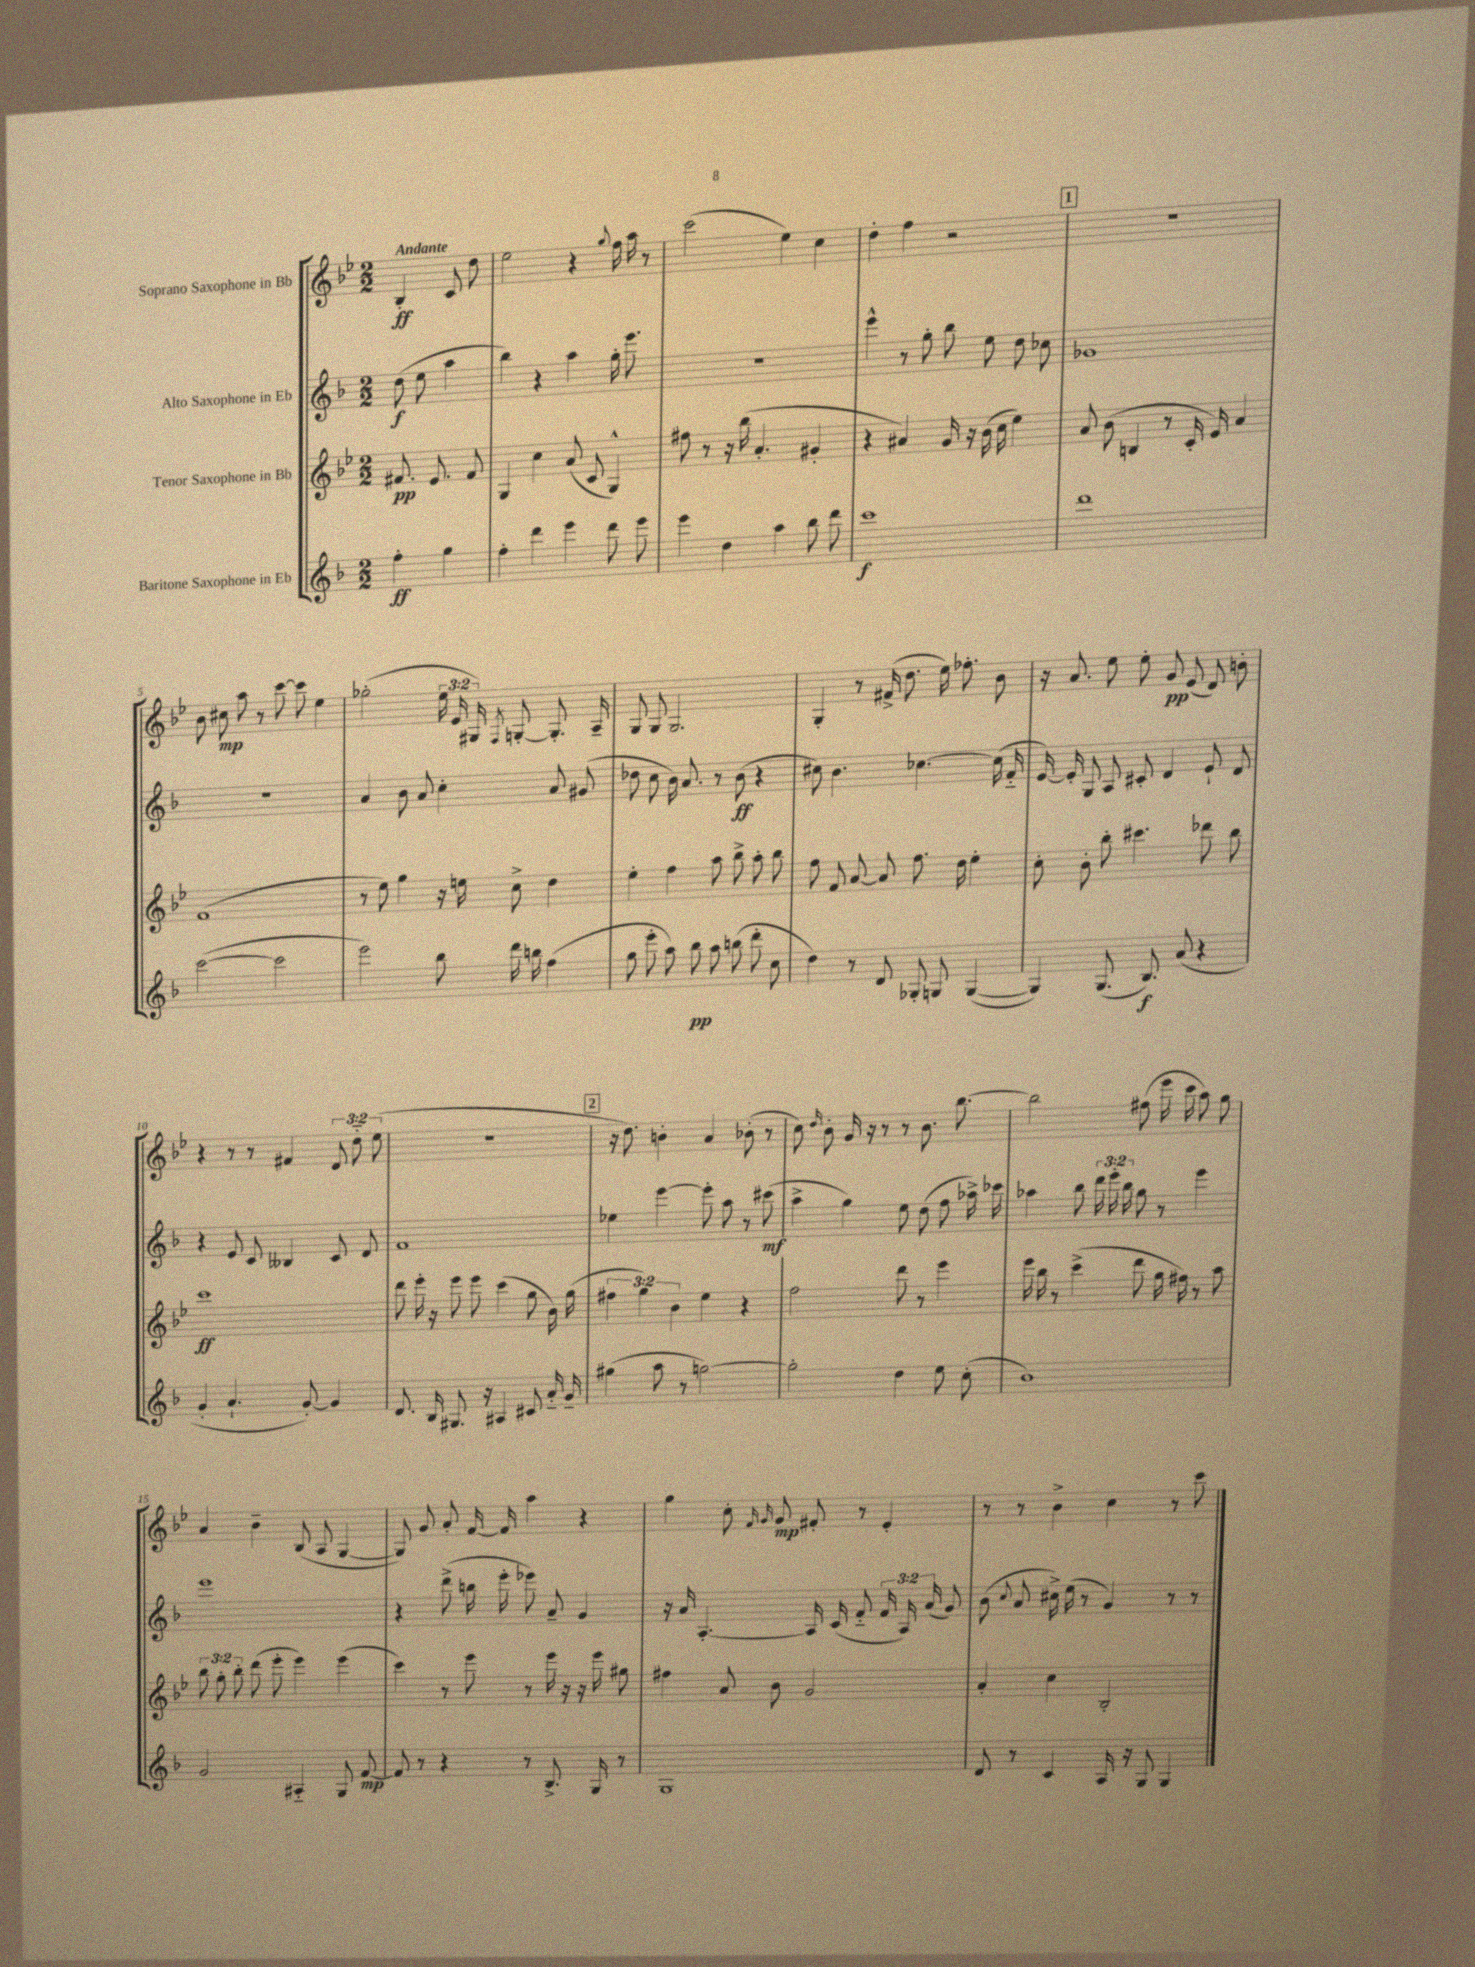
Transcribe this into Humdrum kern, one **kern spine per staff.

**kern	**kern	**kern	**kern
*staff4	*staff3	*staff2	*staff1
*clefG2	*clefG2	*clefG2	*clefG2
*k[b-]	*k[b-e-]	*k[b-]	*k[b-e-]
*M2/2	*M2/2	*M2/2	*M2/2
4ff'\	8.f#/	(8dd\	4B-'/
.	.	8ee\	.
.	8.e-/	.	.
4gg\	.	4aa\	8c/
.	8f#/	.	8dd\
=	=	=	=
4ff'\	4G/	4bb-\)	2ee-\
4ddd\	4cc\	4r	.
4eee\	(8a/	4aa\	4r
.	8c/	.	.
.	.	.	8qqgg/
8ddd\	4G^^/)	16gg'\	16ff\
.	.	8.eee\	16aa\
8eee\	.	.	8r
=	=	=	=
4eee\	8ff#\	1r	(2ccc\
.	8r	.	.
4dd\	16r	.	.
.	(16bb-\	.	.
.	4.a'/	.	.
4aa\	.	.	4ee-\)
8bb-\	4g#'/	.	4cc\
8ddd\	.	.	.
=	=	=	=
1ccc	4r	4eee^^\	4dd'\
.	4a#/)	8r	4ff\
.	.	8gg'\	.
.	16g/	8bb-\	2r
.	16r	.	.
.	(16b-\	8ee\	.
.	16cc\	.	.
.	4ee-\)	8dd\	.
.	.	8cc-\	.
=	=	=	=
1ddd	8a/	1g-	1r
.	(8b-\	.	.
.	4B/	.	.
.	8r	.	.
.	16c'/	.	.
.	16e-/)	.	.
.	4a/	.	.
=	=	=	=
([2ccc\	(1f	1r	8b-\
.	.	.	8cc#\
.	.	.	8aa\
.	.	.	8r
2ccc\]	.	.	[8ccc\
.	.	.	8ccc\]
.	.	.	4ee-\
=	=	=	=
2eee\)	8r	4a/	(2gg-'\
.	8ee-\)	.	.
.	4gg\	8b-\	.
.	.	8a/	.
8bb-\	16r	4cc'\	24ee-\
.	.	.	24e-/
.	16ee\	.	.
.	.	.	24G#/)
.	.	.	8qF/
16ddd\	8cc^\	.	[8G'/
16bb\	.	.	.
(4ff\	4dd\	8a/	8.G'/]
.	.	(8g#/	.
.	.	.	16A~/
=	=	=	=
8gg\	4ee-'\	8dd-\	8G/
8eee'\	.	8cc\	8G/
8aa\)	4ff\	16b-\)	2.G/
.	.	8.a/	.
8bb-\	.	.	.
8aa\	8aa\	8r	.
(8bb\	8bb-^\	(8b-\	.
8ddd'\	8aa'\	4r	.
8cc\	8bb-\	.	.
=	=	=	=
4dd\)	8ff\	8cc#\)	4G'/
.	8f/	4.b-\	.
8r	[8a/	.	8r
8d/	8a/]	.	(16f#^/
.	.	.	8.dd\
8G-'/	8.ff\	[4.cc-\	.
8G/	.	.	16ee-\)
.	16dd\	.	8.ff-'\
([4G/	4ee-'\	.	.
.	.	(16cc-\]	8b-\
.	.	16f'~/	.
=	=	=	=
4G/])	8cc'\	[16e/)	16r
.	.	16e'/]	8.a/
.	8b-'\	8G/	.
(8.G/	8bb-'\	8A/	8ee-\
.	4.ccc#\	8c#'/	8ee-'\
8.B-/)	.	.	.
.	.	4d/	8g/
(8a/	.	.	(8e-/
4r	8ddd-\	8e`/	8d/)
.	8bb-\	8d/	8b'\
=	=	=	=
4g'/	1ccc	4r	4r
4.a`/	.	8e/	8r
.	.	8c/	8r
.	.	4B--/	4f#/
[8g'/)	.	.	.
4g/]	.	8c/	12d/
.	.	.	12dd'~\
.	.	8d/	.
.	.	.	(12ee-\
=	=	=	=
8.d/	8ddd\	1f	1r
.	16eee-'\	.	.
16B-/	16r	.	.
8.G#/	8eee-\	.	.
.	8eee-\	.	.
16r	.	.	.
4A#/	(4ccc\	.	.
8c#/	8gg\	.	.
16a'~/	16b-\)	.	.
16g~/	(16gg\	.	.
=	=	=	=
(4gg#\	6ff#\	4ee-\	16r
.	.	.	8.dd\)
.	6gg\)	.	.
8aa\	.	[4eee\	4b'\
.	6b-\	.	.
8r	.	.	.
[2gg\)	4ee-\	8eee'\]	4a/
.	.	8aa\	.
.	4r	8r	(8b-'\
.	.	(8ccc#\	8r
=	=	=	=
2gg'\]	2ff\	4aa^\	8cc\)
.	.	.	16qqdd/
.	.	.	8b-'\
.	.	4gg\)	16g/
.	.	.	16r
.	.	.	8r
4dd\	8ddd\	8ee\	8r
.	8r	(8dd\	8.b-\
8ee\	4eee-\	8ff\	.
.	.	.	[8.bb-\
(8cc'\	.	16aa-^\)	.
.	.	16ccc-\	.
=	=	=	=
1b-)	16eee-\	4aa-\	2bb-\]
.	16bb-\	.	.
.	8r	.	.
.	(4ccc^\	8bb-\	.
.	.	24ddd\	.
.	.	24eee'\	.
.	.	24bb-\	.
.	8ddd\	8gg\	(8ff#\
.	16gg\	8r	16eee-\
.	16ff#\)	.	16ccc\
.	8r	4eee\	8aa\)
.	8aa\	.	8gg\
=	=	=	=
2g/	12bb-\	1eee	4a/
.	12gg'\	.	.
.	12bb-'\	.	.
.	(8ddd\	.	4b-~\
.	8eee-'\	.	.
4A#'~/	4eee-\)	.	(8B-/
.	.	.	8A/
8G/	(4eee-\	.	[4G/
[8f/	.	.	.
=	=	=	=
8f/]	4ccc\)	4r	8G/])
8r	.	.	8g/
4r	8r	(8ddd^\	8a'/
.	8eee-\	16bb\	[16f/
.	.	16eee'\	16f/]
8r	8r	8eee-\)	4aa\
8.B-^/	16eee-\	8a~/	.
.	16r	.	.
.	16r	4g/	4r
16G/	16eee-\	.	.
8r	8gg#\	.	.
=	=	=	=
1G	4ff#\	16r	4gg\
.	.	16a/	.
.	.	[4.A'/	.
.	8a/	.	8cc'\
.	.	.	16qqf/
.	.	.	16qqg/
.	8b-\	.	8g/
.	2g/	16A/]	8f#'/
.	.	(16c/	.
.	.	8f'~/	8r
.	.	24f/	4e-'/
.	.	24A/)	.
.	.	(24a/	.
.	.	8g/)	.
=	=	=	=
8d/	4a'/	(8b-\	8r
.	.	8qqcc/	.
8r	.	8a/	8r
4c/	4cc\	16cc#^\)	4b-^\
.	.	(16ee\	.
.	.	8r	.
16A/	2B-'/	4g/)	4cc\
16r	.	.	.
8G/	.	.	.
4G/	.	8r	8r
.	.	8r	8ccc\
==	==	==	==
*-	*-	*-	*-
